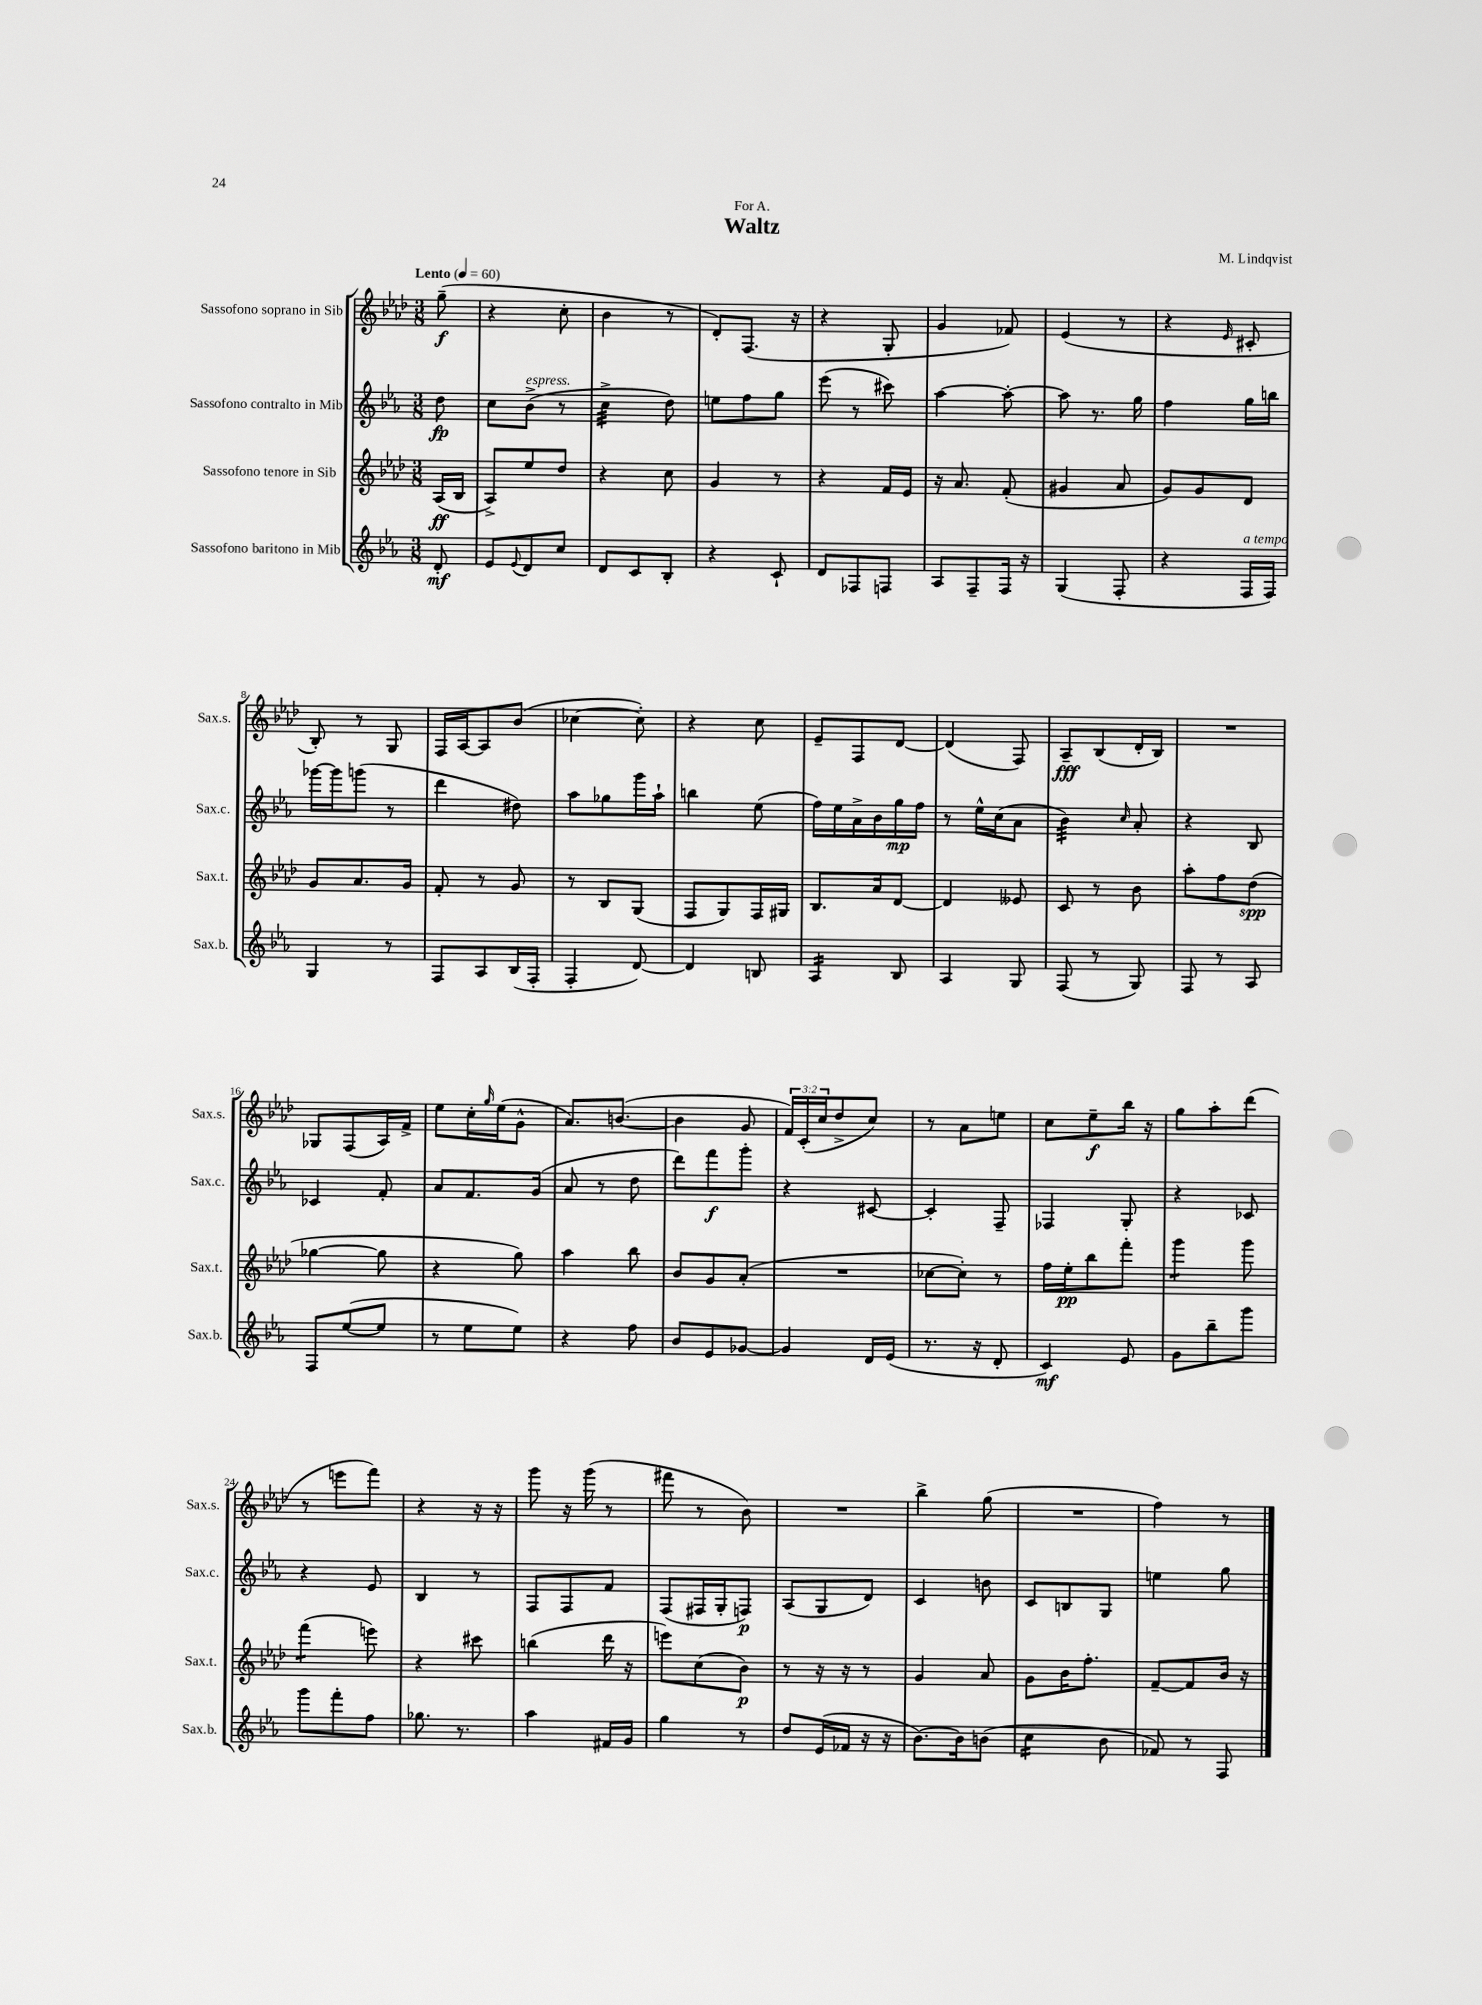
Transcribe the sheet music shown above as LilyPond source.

\header { title = "Waltz" composer = "M. Lindqvist" dedication = "For A." }
<<
\new StaffGroup <<
\new Staff = "s0" \with { instrumentName = "Sassofono soprano in Sib" shortInstrumentName = "Sax.s." } {
    \clef treble \key aes \major \numericTimeSignature \time 3/8 \override Staff.TupletNumber.text = #tuplet-number::calc-fraction-text \partial 8 \tempo "Lento" 4 = 60
    g''8--\f( |
    r4 c''8-. |
    bes'4 r8 |
    des'8-.) f8.( r16 |
    r4 g8-. |
    g'4 fes'8) |
    ees'4( r8 |
    r4 \grace { ees'16 } cis'8-. |
    bes8-.) r8 g8 |
    f16 aes16~ aes8 bes'8( |
    ces''4~ ces''8-.) |
    r4 c''8 |
    ees'8-- f8 des'8~ |
    des'4( f8) |
    aes8--\fff bes8( des'16-. bes16) |
    R4. |
    ges8 f8( aes16) f'16-> |
    ees''8 c''16-. \grace { g''16 } ees''16( g'8-^ |
    aes'8.) b'8.~( |
    b'4 g'8 |
    \tuplet 3/2 { f'16) c'16-.( c''16 } des''8-> c''8) |
    r8 aes'8 e''8 |
    c''8 ees''8--\f bes''16 r16 |
    g''8 aes''8-. des'''8( |
    r8 e'''8 f'''8) |
    r4 r16 r16 |
    g'''8 r16 g'''16( r8 |
    fis'''8 r8 bes'8) |
    R4. |
    bes''4-> g''8( |
    R4. |
    f''4) r8 \bar "|." |
}
\new Staff = "s1" \with { instrumentName = "Sassofono contralto in Mib" shortInstrumentName = "Sax.c." } {
    \clef treble \key ees \major \numericTimeSignature \time 3/8 \partial 8
    d''8\fp |
    c''8 bes'8->^\markup { \italic "espress." }( r8 |
    c''4:32-> d''8) |
    e''8 f''8 g''8 |
    ees'''8( r8 cis'''8) |
    aes''4~ aes''8~-. |
    aes''8 r8. g''16 |
    f''4 g''16 b''16 |
    ges'''16~ ges'''16 g'''8( r8 |
    d'''4 dis''8) |
    aes''8 ges''8 g'''16 aes''16-! |
    b''4 ees''8( |
    f''16) ees''16 aes'16-> bes'16 g''16\mp f''16 |
    r8 ees''16-^ c''16( aes'8 |
    bes'4:32) \grace { c''16 } aes'8-. |
    r4 bes8 |
    ces'4 f'8-. |
    aes'8 f'8. g'16( |
    aes'8 r8 d''8 |
    d'''8) f'''8\f g'''8-. |
    r4 cis'8~ |
    cis'4-. f8-- |
    fes4 g8-. |
    r4 ces'8 |
    r4 ees'8 |
    bes4 r8 |
    f8 f8 f'8 |
    f8( fis16 g16-. f8\p) |
    aes8( g8 d'8) |
    c'4 b'8 |
    c'8 b8 g8 |
    e''4 g''8 \bar "|." |
}
\new Staff = "s2" \with { instrumentName = "Sassofono tenore in Sib" shortInstrumentName = "Sax.t." } {
    \clef treble \key aes \major \numericTimeSignature \time 3/8 \partial 8
    aes16\ff( bes16 |
    aes8->) ees''8 des''8 |
    r4 c''8 |
    g'4 r8 |
    r4 f'16 ees'16 |
    r16 aes'8. f'8-.( |
    gis'4 aes'8 |
    g'8) g'8 des'8 |
    g'8 aes'8. g'16 |
    f'8-. r8 g'8 |
    r8 bes8 g8( |
    f8 g8) f16 gis16 |
    bes8. aes'16 des'8~ |
    des'4 eeses'8 |
    c'8 r8 bes'8 |
    aes''8-. f''8 des''8\spp( |
    ges''4~ ges''8 |
    r4 g''8) |
    aes''4 bes''8 |
    bes'8 g'8 aes'8-.( |
    R4. |
    ces''8~ ces''8-.) r8 |
    f''16 ees''16-.\pp bes''8 f'''8-. |
    g'''4:8 g'''8 |
    f'''4:8( e'''8) |
    r4 cis'''8 |
    b''4( des'''16 r16 |
    e'''8) c''8( bes'8\p) |
    r8 r16 r16 r8 |
    g'4 aes'8 |
    g'8 bes'16 f''8.-. |
    f'8~-- f'8 bes'16 r16 \bar "|." |
}
\new Staff = "s3" \with { instrumentName = "Sassofono baritono in Mib" shortInstrumentName = "Sax.b." } {
    \clef treble \key ees \major \numericTimeSignature \time 3/8 \partial 8
    d'8-.\mf |
    ees'8 \appoggiatura { ees'8 } d'8 c''8 |
    d'8 c'8 bes8-. |
    r4 c'8-! |
    d'8 fes8 f8 |
    aes8 f8-- f16 r16 |
    g4( f8-. |
    r4 f16^\markup { \italic "a tempo" } f16) |
    g4 r8 |
    f8 aes8 bes16( f16-. |
    f4-. d'8~) |
    d'4 b8 |
    aes4:16 bes8 |
    aes4 g8 |
    f8( r8 g8) |
    f8 r8 aes8 |
    f8 ees''8~( ees''8 |
    r8 ees''8 ees''8) |
    r4 f''8 |
    bes'8 ees'8 ges'8~ |
    ges'4 d'16 ees'16( |
    r8. r16 d'8-. |
    c'4\mf) ees'8 |
    g'8 bes''8-- g'''8 |
    g'''8 f'''8-. f''8 |
    ges''8. r8. |
    aes''4 fis'16 g'16 |
    g''4 r8 |
    d''8 ees'16( fes'16 r16 r16 |
    bes'8.~) bes'16 b'8( |
    c''4:16 bes'8 |
    fes'8) r8 f8 \bar "|." |
}
>>
>>
